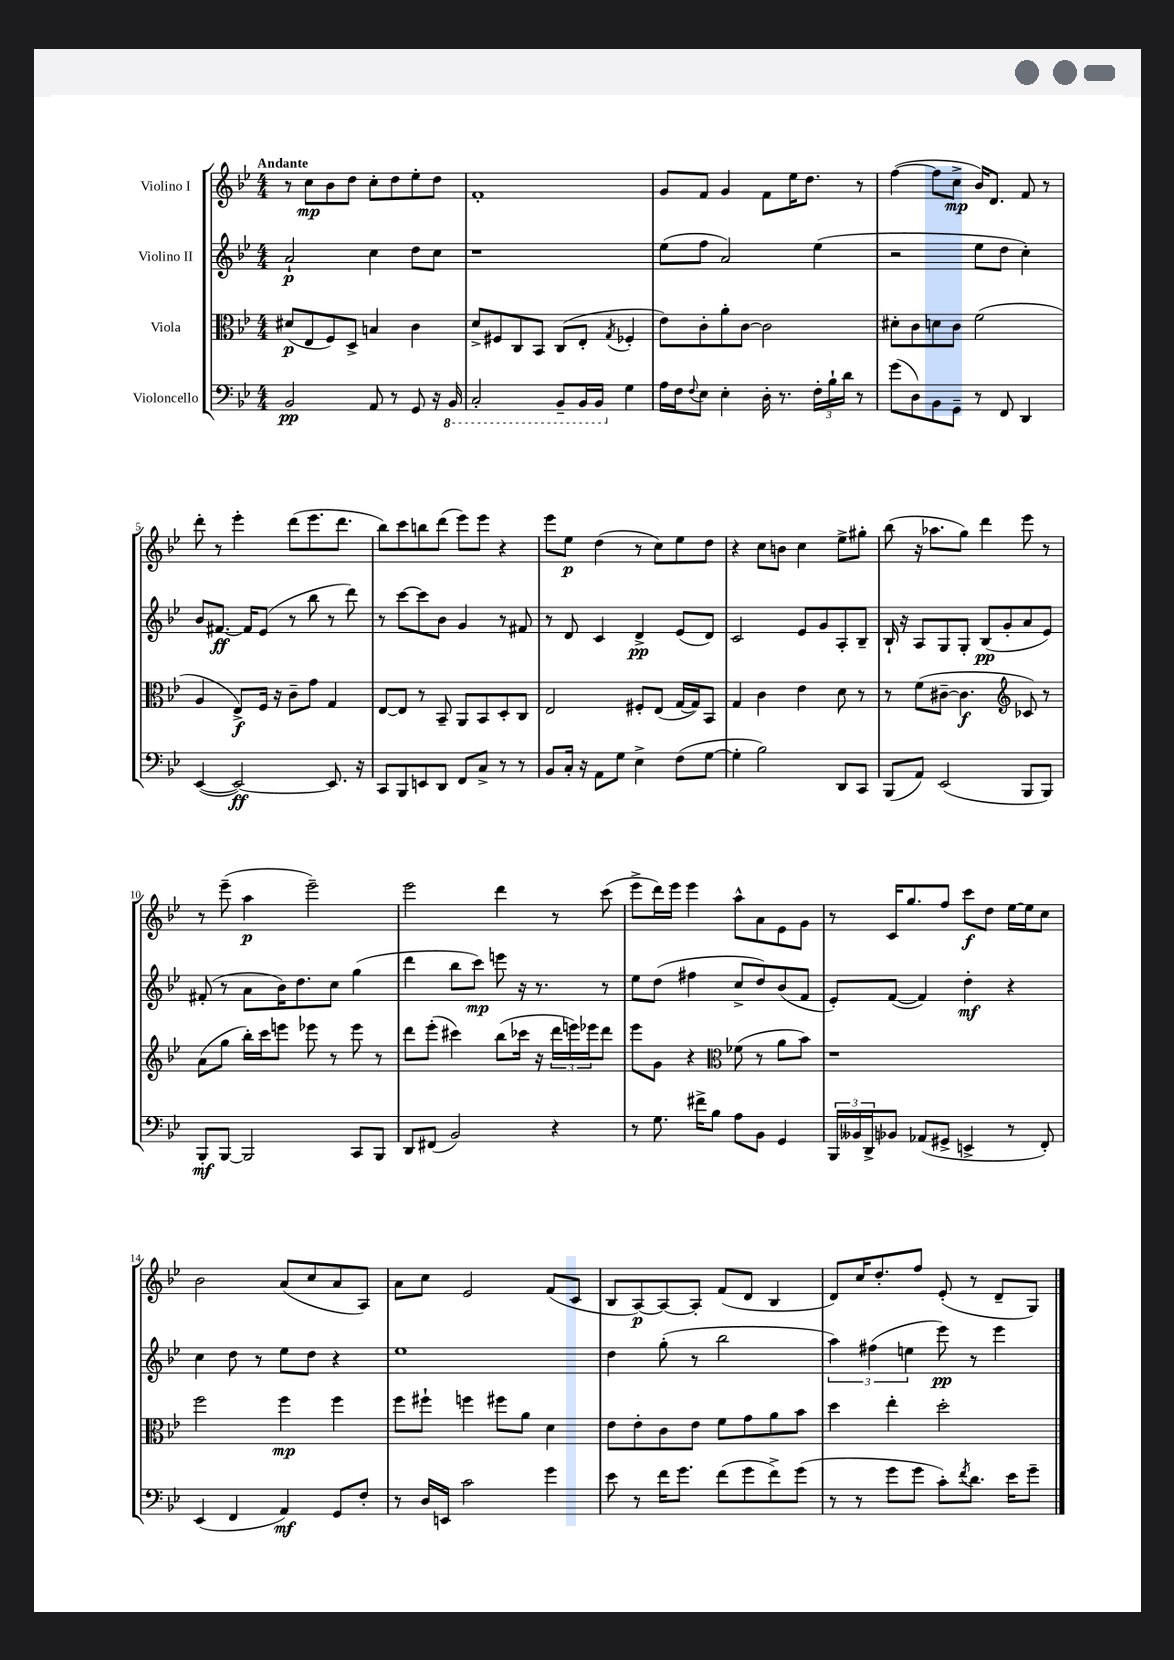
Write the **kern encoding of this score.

**kern	**dynam	**kern	**dynam	**kern	**dynam	**kern	**dynam
*part4	*part4	*part3	*part3	*part2	*part2	*part1	*part1
*staff4	*staff4	*staff3	*staff3	*staff2	*staff2	*staff1	*staff1
*I"Violoncello	*	*I"Viola	*	*I"Violino II	*	*I"Violino I	*
*clefF4	*	*clefC3	*	*clefG2	*	*clefG2	*
*k[b-e-]	*	*k[b-e-]	*	*k[b-e-]	*	*k[b-e-]	*
*M4/4	*	*M4/4	*	*M4/4	*	*M4/4	*
=1	=1	=1	=1	=1	=1	=1	=1
!	!	!	!	!	!	!LO:TX:a:B:t=Andante	!
2BB-/	pp	(8d#X/L	p	2a`/	p	8r	.
.	.	8E-/	.	.	.	8cc\L	mp
.	.	8F/)	.	.	.	8b-\	.
.	.	8D^/J	.	.	.	8dd\J	.
8AA/	.	4Bn/	.	4cc\	.	8cc'\L	.
8r	.	.	.	.	.	8dd\	.
8GG/	.	4c\	.	8dd\L	.	8ee-'\	.
16r	.	.	.	8cc\J	.	8dd\J	.
*8ba	*	*	*	*	*	*	*
16BBB-/	.	.	.	.	.	.	.
=2	=2	=2	=2	=2	=2	=2	=2
2CC'/	.	8d^/L	.	1r	.	1f'	.
.	.	8F#X/	.	.	.	.	.
.	.	8C/	.	.	.	.	.
.	.	8BB-/J	.	.	.	.	.
8BBB-~/L	.	(8C/L	.	.	.	.	.
16BBB-/L	.	8E-'/J	.	.	.	.	.
16BBB-/JJ	.	.	.	.	.	.	.
.	.	8qG/	.	.	.	.	.
*X8ba	*	*	*	*	*	*	*
4G\	.	4F-X'/	.	.	.	.	.
=3	=3	=3	=3	=3	=3	=3	=3
16A\LL	.	8e-\L)	.	(8ee-\L	.	8g/L	.
16F\J	.	.	.	.	.	.	.
8qqF/	.	.	.	.	.	.	.
8E-\J	.	8c'\	.	8ff\J	.	8f/J	.
4E-'\	.	8a'\	.	2a/)	.	4g/	.
.	.	[8c\J	.	.	.	.	.
16D'\	.	2c\]	.	.	.	8f\L	.
8.r	.	.	.	.	.	.	.
.	.	.	.	.	.	16ee-\K	.
.	.	.	.	.	.	8.dd\J	.
24F'\LL	.	.	.	(4ee-\	.	.	.
24B-`\	.	.	.	.	.	.	.
24d\JJ	.	.	.	.	.	.	.
8r	.	.	.	.	.	8r	.
=4	=4	=4	=4	=4	=4	=4	=4
(8g\L	.	8d#X'\L	.	2r	.	([4ff\	.
8D\)	.	8c\	.	.	.	.	.
8BB-\	.	8dn\	.	.	.	8ff\L]	.
8GG~\J	.	8c\J	.	.	.	8cc^\J	mp
8r	.	(2f\	.	8ee-\L	.	16b-/KL)	.
.	.	.	.	.	.	8.d/J	.
8FF/	.	.	.	8dd\J	.	.	.
4DD/	.	.	.	4cc'\)	.	8f/	.
.	.	.	.	.	.	8r	.
!!LO:LB:g=z
=5	=5	=5	=5	=5	=5	=5	=5
([4EE-/	.	4A/	.	8b-/L	.	8ddd'\	.
.	.	.	.	[8.f#X/J	ff	8r	.
2EE-/_)	ff	8E-^/L)	f	.	.	4eee-'\	.
.	.	.	.	16f#/KL]	.	.	.
.	.	16F/Jk	.	(8e-/J	.	.	.
.	.	16r	.	.	.	.	.
.	.	8c~\L	.	8r	.	(8ddd\L	.
.	.	8g\J	.	8bb-\	.	8.eee-\	.
8.EE-/]	.	4G/	.	8r	.	.	.
.	.	.	.	.	.	8.ddd\J	.
.	.	.	.	8ddd\)	.	.	.
16r	.	.	.	.	.	.	.
=6	=6	=6	=6	=6	=6	=6	=6
8CC/L	.	[8E-/L	.	8r	.	8bb-\L)	.
8BBB-/	.	8E-/J]	.	[8ccc\L	.	8ccc\	.
8EEn/	.	8r	.	8ccc\]	.	8bbn\	.
8DD/J	.	8BB-~/	.	8b-\J	.	(8ddd\J	.
8FF/L	.	8AA/L	.	4g/	.	8eee-\L)	.
8C^/J	.	8BB-/	.	.	.	8eee-\J	.
8r	.	8D'/	.	8r	.	4r	.
8r	.	8C/J	.	8f#X/	.	.	.
=7	=7	=7	=7	=7	=7	=7	=7
8BB-/L	.	2E-/	.	8r	.	8eee-\L	.
16C'/Jk	.	.	.	8d/	.	8ee-\J	p
16r	.	.	.	.	.	.	.
8AA\L	.	.	.	4c/	.	(4dd\	.
8G\J	.	.	.	.	.	.	.
4E-^\	.	8F#X'/L	.	4d^/	pp	8r	.
.	.	(8E-/J	.	.	.	8cc\L)	.
(8F\L	.	[16G/LL	.	(8e-/L	.	8ee-\	.
.	.	16G/J])	.	.	.	.	.
[8G\J	.	8BB-/J	.	8d/J)	.	8dd\J	.
=8	=8	=8	=8	=8	=8	=8	=8
4G'\]	.	4G/	.	2c/	.	4r	.
2B-\)	.	4c\	.	.	.	8cc\L	.
.	.	.	.	.	.	8bn\J	.
.	.	4e-\	.	8e-/L	.	4cc\	.
.	.	.	.	8g/	.	.	.
8DD/L	.	8d\	.	8A'/	.	8ee-^\L	.
8CC/J	.	8r	.	8B-~/J	.	8gg#X'\J	.
=9	=9	=9	=9	=9	=9	=9	=9
(8BBB-/L	.	8r	.	16B-`/	.	(8bb-\	.
.	.	.	.	16r	.	.	.
8AA/J)	.	(8f\L	.	8A/L	.	16r	.
.	.	.	.	.	.	8.aa-X\L	.
(2EE-/	.	[8c#X~\J	.	8G/	.	.	.
.	.	4.c#\]	f	8G'/J	.	8gg\J)	.
.	.	.	.	(8B-/L	pp	4ddd\	.
.	.	.	.	8g'/	.	.	.
*	*	*clefG2	*	*	*	*	*
8BBB-/L	.	8c-X/)	.	8a/	.	8eee-\	.
8BBB-/J)	.	8r	.	8e-/J)	.	8r	.
!!LO:LB:g=z
=10	=10	=10	=10	=10	=10	=10	=10
8BBB-'/L	mf	(8a\L	.	(8f#X'/	.	8r	.
[8BBB-/J	.	8gg\J	.	8r	.	(8eee-~\	.
2BBB-/]	.	16bb-'\LL)	.	8a\L	.	4aa\	p
.	.	16ccc\J	.	.	.	.	.
.	.	8eeen\J	.	16b-\K)	.	.	.
.	.	.	.	8.dd\	.	.	.
.	.	8eee-X\	.	.	.	2eee-~\)	.
.	.	8r	.	8cc\J	.	.	.
8CC/L	.	8eee-\	.	(4gg\	.	.	.
8BBB-/J	.	8r	.	.	.	.	.
=11	=11	=11	=11	=11	=11	=11	=11
8DD/L	.	8ddd\L	.	4ddd\	.	2eee-\	.
(8FF#X/J	.	(8eee-'\J	.	.	.	.	.
2BB-/)	.	4ccc#X\)	.	8bb-\L	.	.	.
.	.	.	.	8ccc\J)	mp	.	.
.	.	(8bb-\L	.	8eeen\	.	4ddd\	.
.	.	16ccc-X\Jk	.	16r	.	.	.
.	.	16r	.	8.r	.	.	.
4r	.	24ddd\LL	.	.	.	8r	.
.	.	24eeen\)	.	.	.	.	.
.	.	24eee-X\J	.	.	.	.	.
.	.	8ddd\J	.	8r	.	(8ccc\	.
=12	=12	=12	=12	=12	=12	=12	=12
8r	.	8eee-\L	.	8ee-\L	.	8eee-^\L	.
8.G\	.	8g\J	.	(8dd\J	.	16ddd\L)	.
.	.	.	.	.	.	16eee-\JJ	.
.	.	4r	.	4ff#X\	.	4eee-\	.
16f#X^\KL	.	.	.	.	.	.	.
8B-\J	.	.	.	.	.	.	.
*	*	*clefC3	*	*	*	*	*
8A\L	.	(8f-X\	.	8cc^/L	.	8aa^^\L	.
8BB-\J	.	8r	.	8dd/)	.	8a\	.
4GG/	.	8a\L	.	(8b-/	.	8e-\	.
.	.	8b-\J)	.	8f/J	.	8g\J	.
=13	=13	=13	=13	=13	=13	=13	=13
24BBB-/LL	.	1r	.	8e-'/L)	.	8r	.
24BB--X/	.	.	.	.	.	.	.
24DD^/J	.	.	.	.	.	.	.
8BB-X/J	.	.	.	([8f/J	.	16c/KL	.
.	.	.	.	.	.	8.gg/	.
(8AA-X/L	.	.	.	4f/])	.	.	.
8GG#X^/J	.	.	.	.	.	8ff/J	.
4EEn^/	.	.	.	4dd'\	mf	8ccc\L	f
.	.	.	.	.	.	8dd\J	.
8r	.	.	.	4r	.	[16ee-\LL	.
.	.	.	.	.	.	16ee-\J]	.
8FF'/)	.	.	.	.	.	8cc\J	.
!!LO:LB:g=z
=14	=14	=14	=14	=14	=14	=14	=14
(4EE-/	.	2ff\	.	4cc\	.	2b-\	.
4FF/	.	.	.	8dd\	.	.	.
.	.	.	.	8r	.	.	.
4AA/)	mf	4ff\	mp	8ee-\L	.	(8a/L	.
.	.	.	.	8dd\J	.	8cc/	.
8GG/L	.	4ff\	.	4r	.	8a/	.
8F'/J	.	.	.	.	.	8A/J)	.
=15	=15	=15	=15	=15	=15	=15	=15
8r	.	8ff\L	.	1ee-	.	8a\L	.
16D/LL	.	8ff#X`\J	.	.	.	8cc\J	.
16EEn/JJ	.	.	.	.	.	.	.
2c\	.	4ffn\	.	.	.	2e-/	.
.	.	8ff#X\L	.	.	.	.	.
.	.	8a\J	.	.	.	.	.
4g\	.	4d\	.	.	.	(8f/L	.
.	.	.	.	.	.	8c/J	.
=16	=16	=16	=16	=16	=16	=16	=16
8e-\	.	8e-\L	.	4dd\	.	8B-/L	.
8r	.	8e-'\	.	.	.	[8A/)	p
16f\KL	.	8c\	.	(8gg'\	.	8A/_	.
8.g\J	.	.	.	.	.	.	.
.	.	8e-\J	.	8r	.	8A'/J]	.
(8f\L	.	8f\L	.	2bb-\	.	(8f/L	.
8g\	.	8g\	.	.	.	8d/J	.
8f^\)	.	8a\	.	.	.	4B-/	.
(8g\J	.	8b-\J	.	.	.	.	.
=17	=17	=17	=17	=17	=17	=17	=17
8r	.	4dd\	.	6aa\)	.	8d/L)	.
8r	.	.	.	.	.	16cc/K	.
.	.	.	.	(6ff#X\	.	.	.
.	.	.	.	.	.	8.dd'/	.
8g\L	.	4ee-'\	.	.	.	.	.
.	.	.	.	6een\	.	.	.
8g\J	.	.	.	.	.	8ff/J	.
8c'\L)	.	2dd'\	.	8eee-\)	pp	(8e-'/	.
8qf/	.	.	.	.	.	.	.
8.d\J	.	.	.	8r	.	8r	.
.	.	.	.	4eee-\	.	8d~/L	.
16e-\KL	.	.	.	.	.	.	.
8g~\J	.	.	.	.	.	8G/J)	.
==	==	==	==	==	==	==	==
*-	*-	*-	*-	*-	*-	*-	*-
